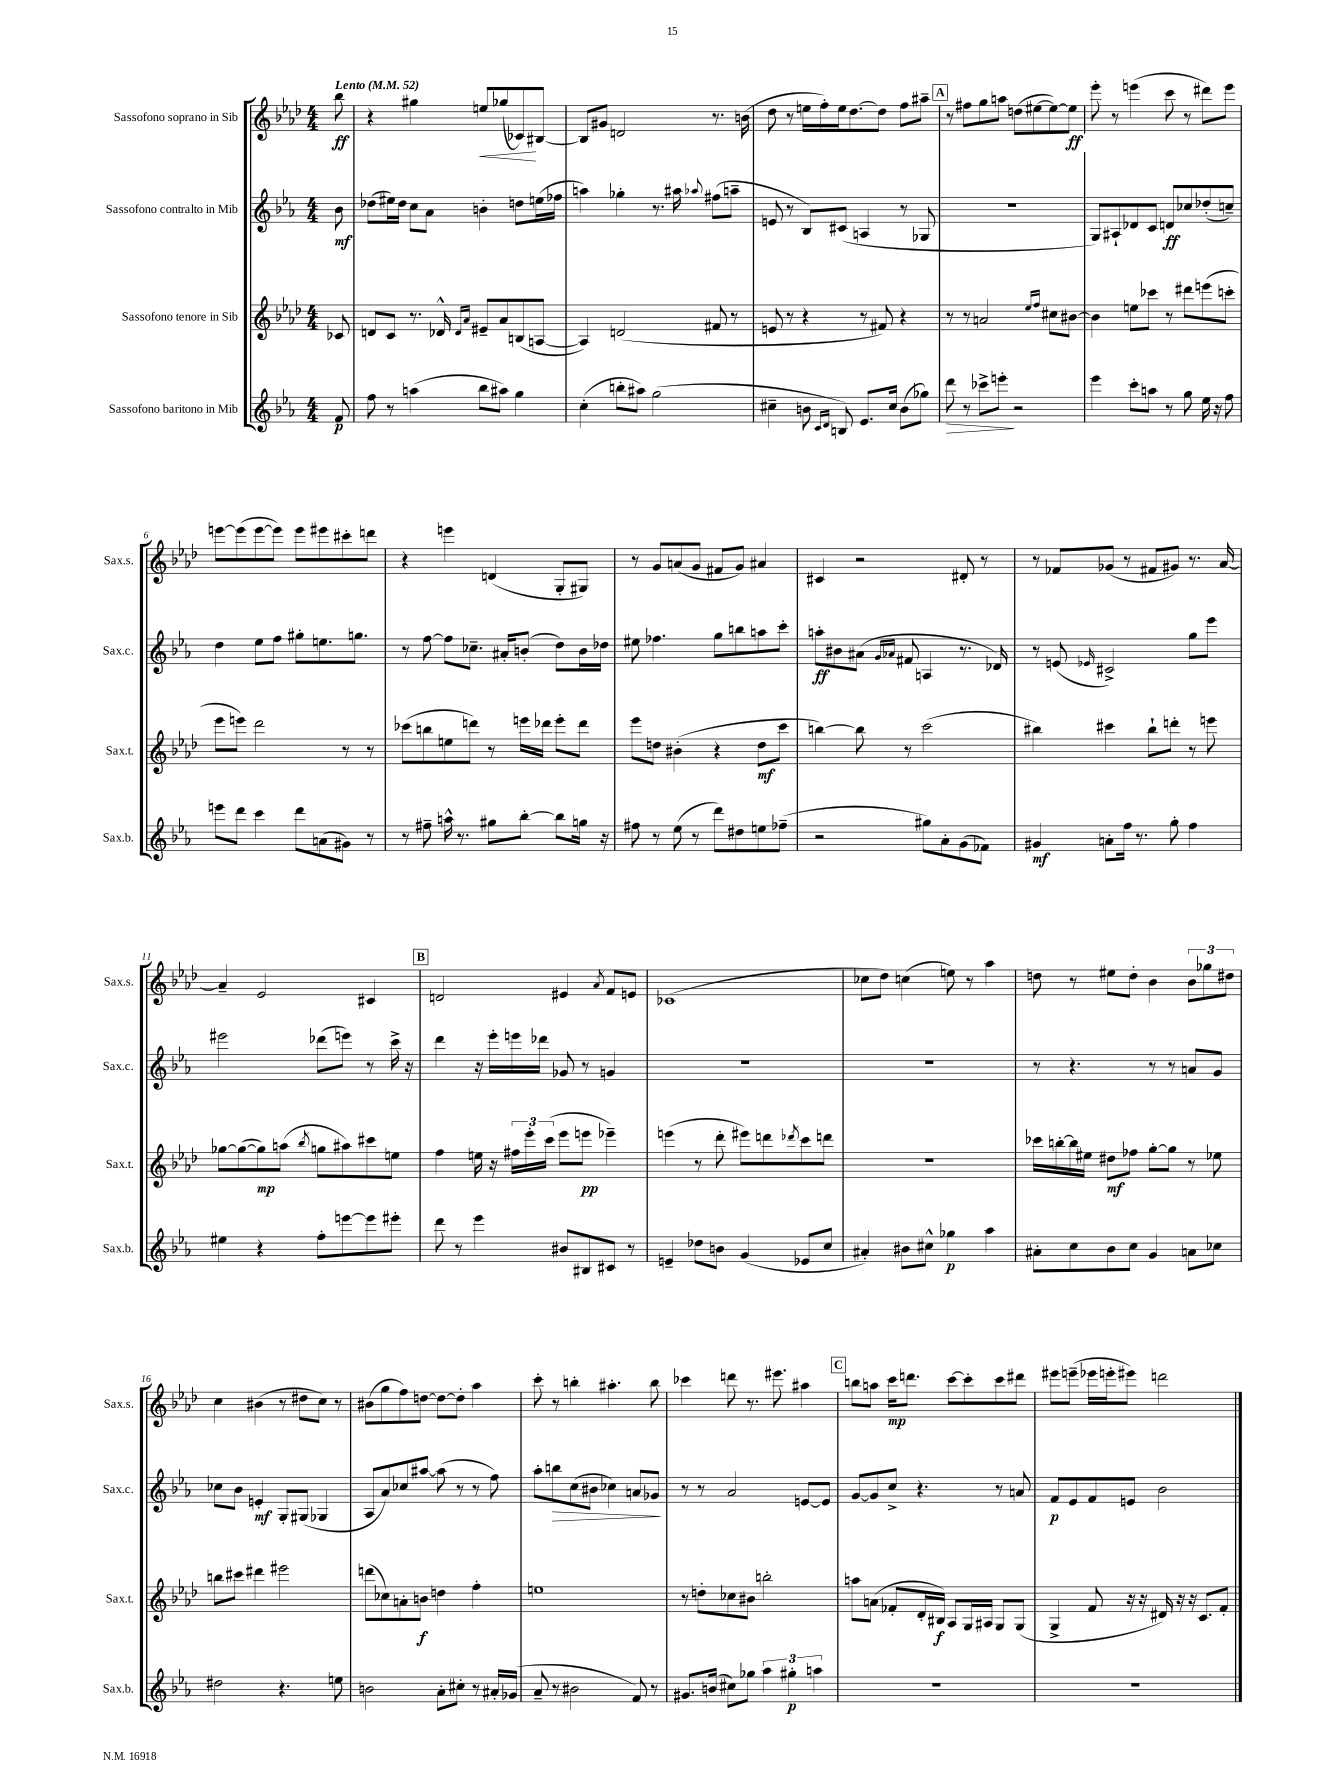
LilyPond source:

<<
\new StaffGroup <<
\new Staff = "s0" \with { instrumentName = "Sassofono soprano in Sib" shortInstrumentName = "Sax.s." } {
    \clef treble \key aes \major \numericTimeSignature \time 4/4 \partial 8 \tempo "Lento" 4 = 52
    bes''8\ff |
    r4 gis''4 e''8\< ges''8( ces'8\!) bis8~ |
    bis8 gis'8 d'2 r8. b'16( |
    des''8 r8 e''16 f''16-.) e''16 des''8.~ des''8 f''8 ais''8-- |
    \mark \markup { \box "A" } r8 fis''8 g''8 a''8 d''8( eis''8~ eis''8~) eis''8\ff |
    ees'''8-. r8 e'''4( c'''8 r8 dis'''8) e'''8 |
    e'''8~ e'''8( e'''8~ e'''8) e'''8 eis'''8 cis'''8-. d'''8 |
    r4 e'''4 d'4( g8-. gis8) |
    r8 g'8 a'8( g'8 fis'8 g'8) ais'4 |
    cis'4 r2 dis'8-. r8 |
    r8 fes'8 ges'8( r8 fis'8 gis'8) r8. aes'16~ |
    aes'4-- ees'2 cis'4 |
    \mark \markup { \box "B" } d'2 eis'4 \acciaccatura { aes'8 } f'8 e'8 |
    ces'1( |
    ces''8 des''8) c''4( e''8) r8 aes''4 |
    d''8 r8 eis''8 d''8-. bes'4 \tuplet 3/2 { bes'8 ges''8 dis''8 } |
    c''4 bis'4( r8 dis''8 c''8) r8 |
    bis'8( g''8 f''8) d''8~ d''8~ d''8-. aes''4 |
    c'''8-. r8 b''4-. ais''4.-. b''8 |
    ces'''4 d'''8 r8. eis'''8. ais''4 |
    \mark \markup { \box "C" } b''8 a''8 c'''16\mp d'''8. c'''8~ c'''8-. c'''8 dis'''8 |
    eis'''8 e'''8--( ees'''16 e'''16-. eis'''8) d'''2 \bar "|." |
}
\new Staff = "s1" \with { instrumentName = "Sassofono contralto in Mib" shortInstrumentName = "Sax.c." } {
    \clef treble \key ees \major \numericTimeSignature \time 4/4 \partial 8
    bes'8\mf |
    des''8( eis''16) des''16 c''8 aes'8 b'4-. d''8 e''16( fes''16 |
    a''4) ges''4-. r8. ais''16 \appoggiatura { aes''8 } fis''8( a''8-- |
    e'8 r8 bes8) cis'8( a4 r8 ges8 |
    \mark \markup { \box "A" } R1 |
    g8) ais8-! des'8 c'8 d'8\ff ces''8 des''8-.( c''8--) |
    d''4 ees''8 f''8 gis''8-. e''8. g''8. |
    r8 f''8~ f''8 ces''8.-- ais'16-. b'8-.( d''8) b'16 des''16 |
    eis''8 fes''4. g''8 b''8 a''8 c'''8-. |
    a''8-.\ff bis'8 ais'8( \grace { g'16 aes'16 } fis'8 a4 r8. des'16) |
    r8 e'8( \grace { ees'16 } cis'2->) g''8 ees'''8 |
    eis'''2 des'''8( e'''8) r8 c'''16-> r16 |
    \mark \markup { \box "B" } d'''4 r16 ees'''16-. e'''16 des'''16 ges'8 r8 g'4 |
    R1 |
    R1 |
    r8 r4. r8 r8 a'8 g'8 |
    ces''8 bes'8 e'4-.\mf g8-. gis8( ges4 |
    aes8 aes'8) ces''8 ais''8~ ais''8( r8 r8 f''8) |
    aes''8-. b''8\> c''8( bis'8 ces''4) a'8 ges'8\! |
    r8 r8 aes'2 e'8~ e'8 |
    \mark \markup { \box "C" } g'8~ g'8 c''8-> r4. r8 a'8 |
    f'8\p ees'8 f'8 e'8 bes'2 \bar "|." |
}
\new Staff = "s2" \with { instrumentName = "Sassofono tenore in Sib" shortInstrumentName = "Sax.t." } {
    \clef treble \key aes \major \numericTimeSignature \time 4/4 \partial 8
    ces'8 |
    d'8 c'8 r8. des'16-^ \grace { des'16 aes'16 } eis'8-- aes'8 b8( a8~ |
    a4) d'2( fis'8 r8 |
    e'8 r8 r4 r8 fis'8) r4 |
    \mark \markup { \box "A" } r8 r8 a'2 \grace { ees''16 f''16 } cis''8 bis'8~ |
    bis'4 e''8 ces'''8 r8 dis'''8 e'''8( c'''8-. |
    ees'''8 e'''8) des'''2 r8 r8 |
    ces'''8( b''8 e''8 d'''8) r8 e'''16 des'''16 e'''8-. des'''8 |
    ees'''8 d''8 bis'4-.( r4 d''8\mf c'''8 |
    b''4~) b''8 r8 c'''2( |
    bis''4) cis'''4 bis''8-! d'''8-. r8 e'''8 |
    ges''8~ ges''8~( ges''8\mp) a''8( \acciaccatura { bes''8 } g''8 ais''8) cis'''8 e''8 |
    \mark \markup { \box "B" } f''4 e''16 r16 \tuplet 3/2 { fis''16 ees'''16-. c'''16( } ees'''8 e'''8\pp ees'''4--) |
    e'''4( r8 des'''8-. eis'''8) d'''8 \acciaccatura { des'''8 } c'''8 d'''8 |
    R1 |
    ces'''16 b''16~-. b''16 eis''16 dis''8\mf fes''8 g''8~-. g''8 r8 ees''8 |
    b''8 cis'''8 dis'''4 eis'''2 |
    d'''8( ces''8) a'8-. b'8\f d''4 f''4-. |
    e''1 |
    r8 d''8-. ces''8 bis'8 b''2-. |
    \mark \markup { \box "C" } a''8 a'8( fes'8-. des'16-. bis16\f) aes8 g16 ais16 g8 g8( |
    g4-> f'8 r16 r16 dis'16) r16 r16 c'8. f'8-. \bar "|." |
}
\new Staff = "s3" \with { instrumentName = "Sassofono baritono in Mib" shortInstrumentName = "Sax.b." } {
    \clef treble \key ees \major \numericTimeSignature \time 4/4 \partial 8
    f'8\p |
    f''8 r8 a''4( bes''8 ais''8) g''4 |
    c''4-.( b''8-. ais''8) g''2( |
    cis''4-- b'8 \grace { c'16 d'16 } b8) ees'8. cis''16 b'8( ges''8) |
    \mark \markup { \box "A" } d'''8\> r8 ces'''8-> e'''8-.\! r2 |
    ees'''4 c'''8-. a''8 r8 g''8 ees''16 r16 f''8 |
    e'''8 d'''8 c'''4 d'''8 a'8( gis'8) r8 |
    r8 fis''8-- a''16-^ r8. gis''8 bes''8~-. bes''8 g''16 r16 |
    fis''8 r8 ees''8( r8 d'''8) dis''8 e''8 fes''8--( |
    r2 gis''8) aes'8-. g'8( fes'8) |
    gis'4\mf a'8-. f''16 r8. g''8-. f''4 |
    eis''4 r4 f''8-. e'''8~ e'''8 eis'''8-. |
    \mark \markup { \box "B" } d'''8 r8 ees'''4 bis'8 bis8 cis'8 r8 |
    e'4-- des''8 b'8 g'4( ees'8 c''8 |
    ais'4-.) bis'8 cis''8-^ ges''4\p aes''4 |
    ais'8-. c''8 bes'8 c''8 g'4 a'8 ces''8 |
    dis''2 r4. e''8 |
    b'2 aes'8-. cis''8-. r8 ais'16-. ges'16( |
    aes'8-- r8 bis'2 f'8) r8 |
    gis'8. b'16( cis''8) ges''8 \tuplet 3/2 { aes''4 gis''4-.\p a''4 } |
    \mark \markup { \box "C" } R1 |
    R1 \bar "|." |
}
>>
>>
